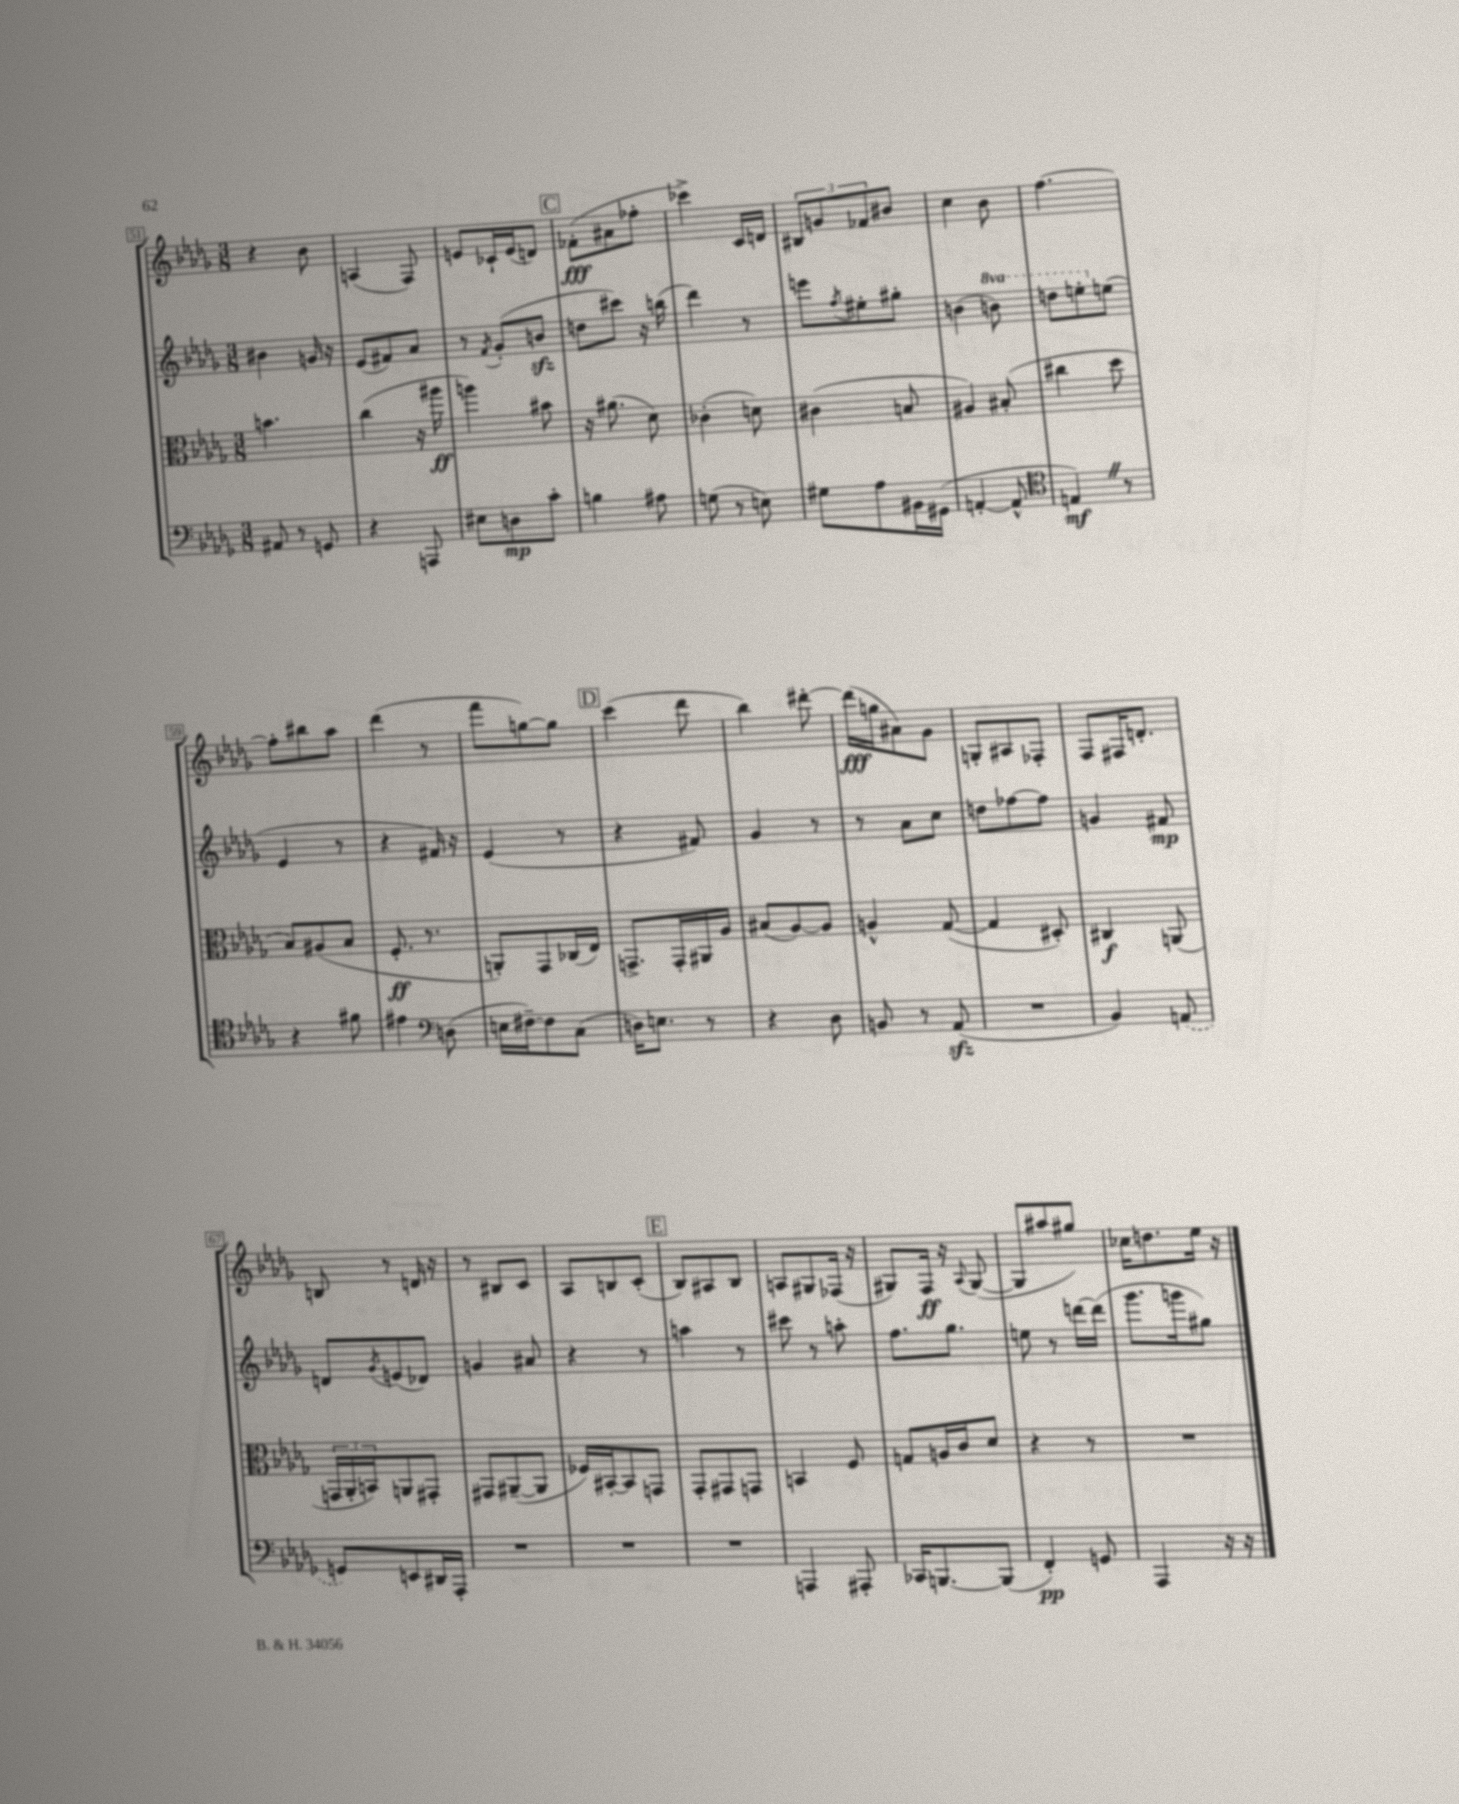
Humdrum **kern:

**kern	**dynam	**kern	**dynam	**kern	**dynam	**kern	**dynam
*part4	*part4	*part3	*part3	*part2	*part2	*part1	*part1
*staff4	*staff4	*staff3	*staff3	*staff2	*staff2	*staff1	*staff1
*clefF4	*	*clefC3	*	*clefG2	*	*clefG2	*
*k[b-e-a-d-g-]	*	*k[b-e-a-d-g-]	*	*k[b-e-a-d-g-]	*	*k[b-e-a-d-g-]	*
*M3/8	*	*M3/8	*	*M3/8	*	*M3/8	*
=51	=51	=51	=51	=51	=51	=51	=51
8AA#X/	.	4.bn\	.	4b#X\	.	4r	.
8r	.	.	.	.	.	.	.
8GGn/	.	.	.	16gn/	.	8b-\	.
.	.	.	.	16r	.	.	.
=52	=52	=52	=52	=52	=52	=52	=52
4r	.	(4cc\	.	(8e-/L	.	(4An/	.
.	.	.	.	8f#X/)	.	.	.
8AAAn/	.	16r	.	8a-/J	.	8F/)	.
.	.	16aa#X\	ff	.	.	.	.
=53	=53	=53	=53	=53	=53	=53	=53
8E#X\L	.	4aan\)	.	8r	.	8en/L	.
.	.	.	.	8qf/	.	.	.
8Dn\	mp	.	.	(8g-'/L	.	16c-X`/L	.
.	.	.	.	.	.	(16e/J	.
8c'\J	.	8b#X\	.	8bnzz/J	.	8dn/J)	.
!!LO:REH:place=s1:t=C
=54	=54	=54	=54	=54	=54	=54	=54
4Bn\	.	16r	.	8ddn\L	.	(8f-X'\L	fff
.	.	(8.a#X\	.	.	.	.	.
.	.	.	.	8ccc#X\J)	.	8a#X\	.
8A#X\	.	8d-\)	.	16r	.	8ff-X'\J	.
.	.	.	.	(16bbn\	.	.	.
=55	=55	=55	=55	=55	=55	=55	=55
(8Gn\	.	(4c-X'\	.	4ddd-\)	.	4ccc-X^\)	.
8r	.	.	.	.	.	.	.
8En\)	.	8dn\)	.	8r	.	16c/LL	.
.	.	.	.	.	.	16dn/JJ	.
=56	=56	=56	=56	=56	=56	=56	=56
8G#X\L	.	(4c#X\	.	8eeen\L	.	12B#X/L	.
.	.	.	.	.	.	12gn/	.
.	.	.	.	8qff/	.	.	.
8A-\	.	.	.	8ee#X'\	.	.	.
.	.	.	.	.	.	12f-X/	.
16BB#X\L	.	8Bn/	.	8gg#X'\J	.	8b#X/J	.
(16GG#X\JJ	.	.	.	.	.	.	.
=57	=57	=57	=57	=57	=57	=57	=57
[4AAn'/	.	4A#X/)	.	(4bn\	.	4cc\	.
*	*	*	*	*8va	*	*	*
8AA^^/]	.	(8B#X'/	.	8bbn\)	.	8b-\	.
=58	=58	=58	=58	=58	=58	=58	=58
*clefC4	*	*	*	*	*	*	*
4EnZ/)	mf	4cc#X\	.	8dddn\L	.	[4.ff\	.
.	.	.	.	8eeen'\	.	.	.
*	*	*	*	*X8va	*	*	*
8r	.	8dd-\	.	(8een\J	.	.	.
!!LO:LB:g=z
=59	=59	=59	=59	=59	=59	=59	=59
4r	.	8B-/L)	.	4e-/	.	8ff'\L]	.
.	.	(8A#X/	.	.	.	8bb#X\	.
8f#X\	.	8B-/J	.	8r	.	8aa-\J	.
=60	=60	=60	=60	=60	=60	=60	=60
4e#X\	.	8.F'/	ff	4r	.	(4ddd-\	.
.	.	8.r	.	.	.	.	.
*clefF4	*	*	*	*	*	*	*
(8Dn\	.	.	.	16f#X/)	.	8r	.
.	.	.	.	16r	.	.	.
=61	=61	=61	=61	=61	=61	=61	=61
16En\LL	.	8AAn'/L)	.	(4e-/	.	8fff\L	.
[16F#X~\J)	.	.	.	.	.	.	.
8F#\]	.	8GG-/	.	.	.	[8ggn\)	.
(8C\J	.	(16C-X/L	.	8r	.	8gg\J]	.
.	.	16E-/JJ)	.	.	.	.	.
!!LO:REH:place=s1:t=D
=62	=62	=62	=62	=62	=62	=62	=62
16Dn\KL)	.	8.GGn^/L	.	4r	.	(4ccc\	.
8.En\J	.	.	.	.	.	.	.
.	.	16GG'/L	.	.	.	.	.
8r	.	16AA#X/	.	8f#X/)	.	8ddd-\	.
.	.	16A-/JJ	.	.	.	.	.
=63	=63	=63	=63	=63	=63	=63	=63
4r	.	(8B#X/L	.	4g-/	.	4bb-\)	.
.	.	[8A-/)	.	.	.	.	.
8D-\	.	8A-/J]	.	8r	.	[8ddd#X'\	.
=64	=64	=64	=64	=64	=64	=64	=64
8BBn/	.	4An^^/	.	8r	.	(16ddd#\LL]	fff
.	.	.	.	.	.	16ggn\J	.
8r	.	.	.	8a-\L	.	8a#X\)	.
(8AA-zz/	.	([8G-/	.	8cc\J	.	8g-\J	.
=65	=65	=65	=65	=65	=65	=65	=65
4.r	.	4G-/]	.	8ddn\L	.	8Gn'/L	.
.	.	.	.	[8ff-X\	.	8A#X/	.
.	.	8D#X'/)	.	8ff-\J]	.	8F-X'/J	.
=66	=66	=66	=66	=66	=66	=66	=66
4BB-/)	.	4C#X/	f	4gn/	.	8F/L	.
.	.	.	.	.	.	16F#X/K	.
.	.	.	.	.	.	8.dn'/J	.
(8AAn/	.	(8AAn/	.	8f#X/	mp	.	.
!!LO:LB:g=z
=67	=67	=67	=67	=67	=67	=67	=67
8GGn/L)	.	24GGn/LL	.	8dn/L	.	8Bn/	.
.	.	24AA-'/	.	.	.	.	.
.	.	24BBn/J)	.	.	.	.	.
.	.	.	.	8qg-/	.	.	.
8EEn/	.	8AAn/	.	(8en/	.	8r	.
16DD#X/L	.	8GG#X'/J	.	8d-X/J)	.	16dn/	.
16AAA-'/JJ	.	.	.	.	.	16r	.
=68	=68	=68	=68	=68	=68	=68	=68
4.r	.	8GG#X/L	.	4gn/	.	8r	.
.	.	([8AA#X~/	.	.	.	8B#X/L	.
.	.	8AA#/J]	.	8a#X/	.	8c/J	.
=69	=69	=69	=69	=69	=69	=69	=69
4.r	.	16F-X/LL)	.	4r	.	8A-/L	.
.	.	[16BB#X'/J	.	.	.	.	.
.	.	8BB#/]	.	.	.	8Bn/	.
.	.	8GGn/J	.	8r	.	(8c'/J	.
!!LO:REH:place=s1:t=E
=70	=70	=70	=70	=70	=70	=70	=70
4.r	.	8GG-'/L	.	4aan\	.	8B-/L)	.
.	.	8GG#X/	.	.	.	8A#X/	.
.	.	8GGn/J	.	8r	.	8B-/J	.
=71	=71	=71	=71	=71	=71	=71	=71
4AAAn/	.	4BBn/	.	8ccc#X\	.	8An/L	.
.	.	.	.	8r	.	8G#X/	.
8AAA#X'/	.	8F/	.	8aan'\	.	(16F-X/Jk	.
.	.	.	.	.	.	16r	.
=72	=72	=72	=72	=72	=72	=72	=72
16CC-X/KL	.	8Gn/L	.	8.ff\L	.	8G#X/L)	.
[8.BBBn/	.	.	.	.	.	.	.
.	.	16An/L	.	.	.	16F/Jk	ff
.	.	16c/J	.	8.gg-\J	.	16r	.
.	.	.	.	.	.	8qqA-/	.
(8BBB/J]	.	8d-/J	.	.	.	([8G#/	.
=73	=73	=73	=73	=73	=73	=73	=73
4FF'/)	pp	4r	.	8een\	.	8G#/L]	.
.	.	.	.	8r	.	8aa#X/	.
8GGn/	.	8r	.	[16dddn\LL	.	8gg#X/J)	.
.	.	.	.	(16ddd\JJ]	.	.	.
=74	=74	=74	=74	=74	=74	=74	=74
4AAA-/	.	4.r	.	8.ggg-\L	.	16cc-X\KL	.
.	.	.	.	.	.	8.ddn\	.
.	.	.	.	16gggn\k	.	.	.
16r	.	.	.	8gg#X\J)	.	16ee-\Jk	.
16r	.	.	.	.	.	16r	.
==	==	==	==	==	==	==	==
*-	*-	*-	*-	*-	*-	*-	*-
